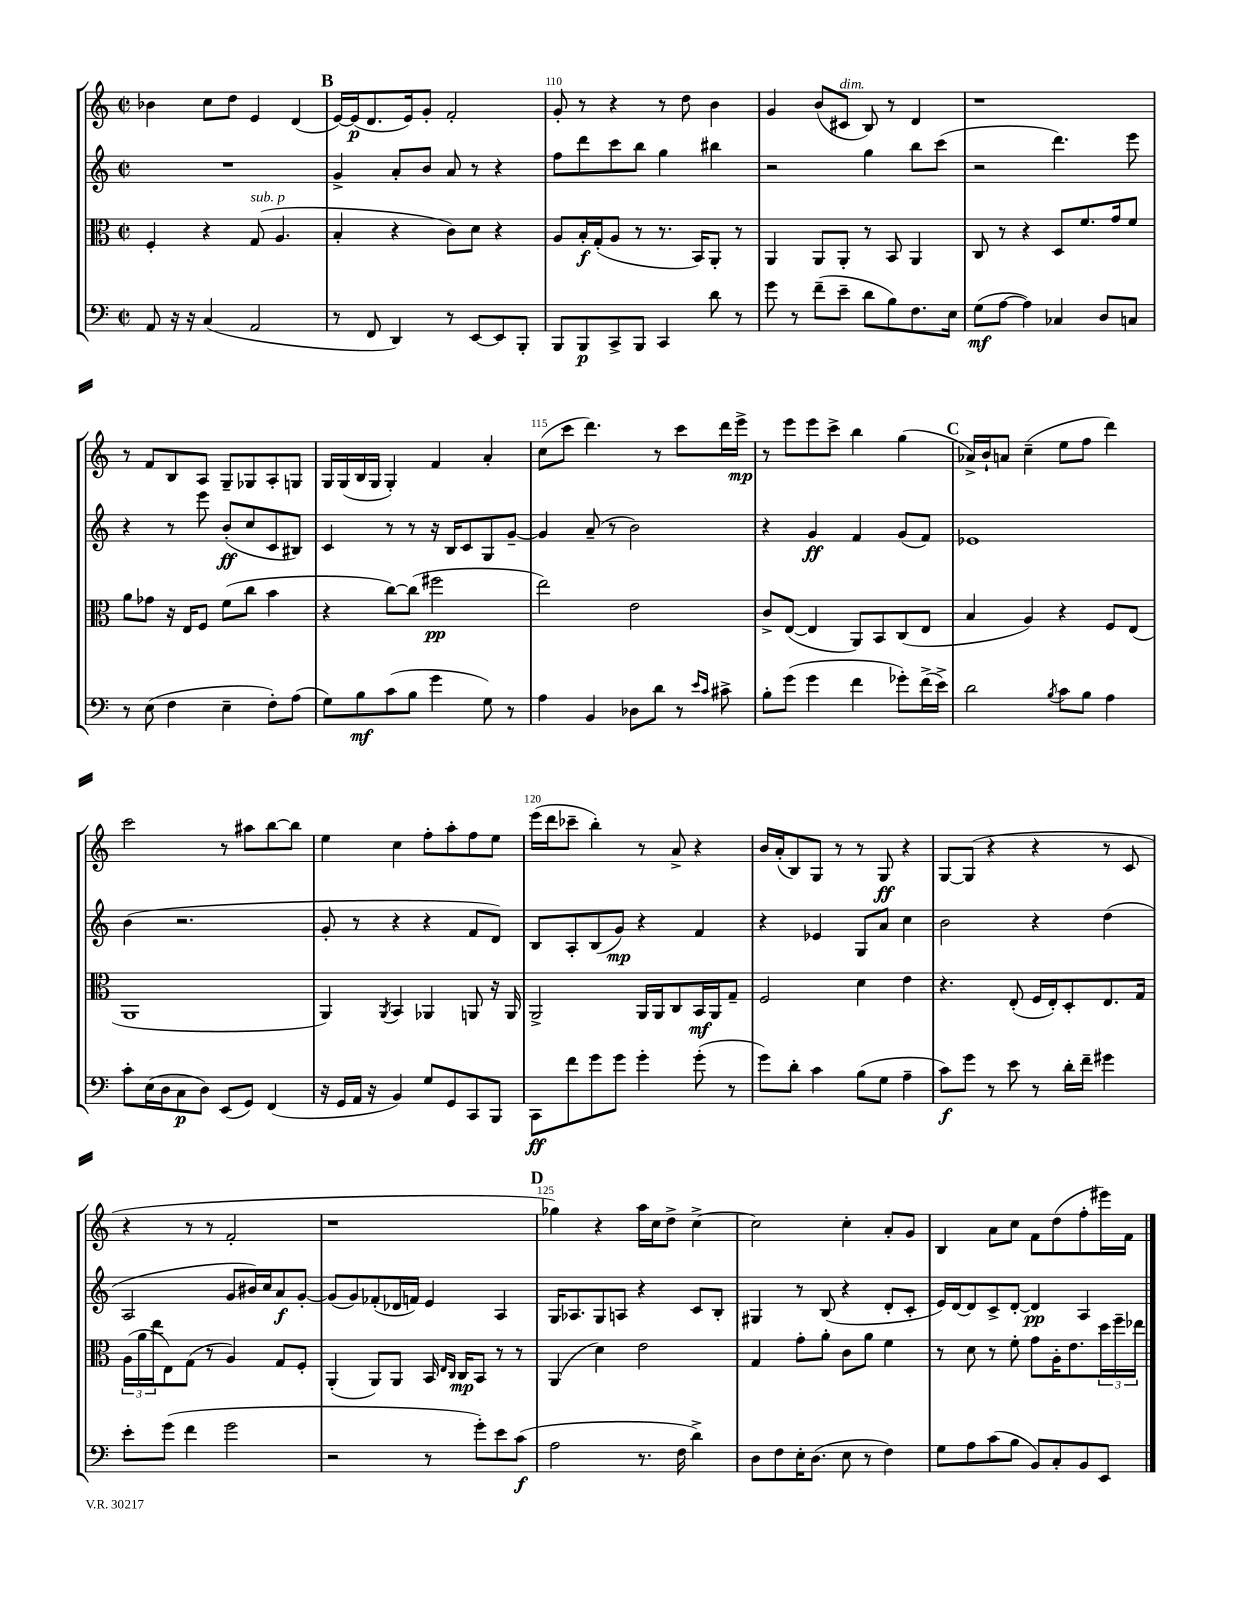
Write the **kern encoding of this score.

**kern	**dynam	**kern	**dynam	**kern	**dynam	**kern	**dynam
*part4	*part4	*part3	*part3	*part2	*part2	*part1	*part1
*staff4	*staff4	*staff3	*staff3	*staff2	*staff2	*staff1	*staff1
*clefF4	*	*clefC3	*	*clefG2	*	*clefG2	*
*k[]	*	*k[]	*	*k[]	*	*k[]	*
*M2/2	*	*M2/2	*	*M2/2	*	*M2/2	*
*met(c|)	*	*met(c|)	*	*met(c|)	*	*met(c|)	*
=108	=108	=108	=108	=108	=108	=108	=108
8AA/	.	4F'/	.	1r	.	4b-X\	.
16r	.	.	.	.	.	.	.
16r	.	.	.	.	.	.	.
(4C/	.	4r	.	.	.	8cc\L	.
.	.	.	.	.	.	8dd\J	.
!	!	!LO:TX:a:i:t=sub. p	!	!	!	!	!
2AA/	.	(8G/	.	.	.	4e/	.
.	.	4.A/	.	.	.	.	.
.	.	.	.	.	.	(4d/	.
!!LO:REH:place=s1:t=B
=109	=109	=109	=109	=109	=109	=109	=109
8r	.	4B'/	.	4g^/	.	[16e/LL)	.
.	.	.	.	.	.	(16e/J]	p
8FF/	.	.	.	.	.	8.d/	.
4DD/)	.	4r	.	8a'/L	.	.	.
.	.	.	.	.	.	16e/k)	.
.	.	.	.	8b/J	.	8g'/J	.
8r	.	8c\L)	.	8a/	.	2f'/	.
[8EE/L	.	8d\J	.	8r	.	.	.
8EE/]	.	4r	.	4r	.	.	.
8BBB'/J	.	.	.	.	.	.	.
=110	=110	=110	=110	=110	=110	=110	=110
8BBB/L	.	8A/L	.	8ff\L	.	8g'/	.
8BBB/	p	16B'/L	f	8ddd\	.	8r	.
.	.	(16G'/J	.	.	.	.	.
8CC^/	.	8A/J	.	8ccc\	.	4r	.
8BBB/J	.	8r	.	8bb\J	.	.	.
4CC/	.	8.r	.	4gg\	.	8r	.
.	.	.	.	.	.	8dd\	.
.	.	16BB/KL)	.	.	.	.	.
8d\	.	8AA'/J	.	4bb#X\	.	4b\	.
8r	.	8r	.	.	.	.	.
=111	=111	=111	=111	=111	=111	=111	=111
8g\	.	4AA/	.	2r	.	4g/	.
8r	.	.	.	.	.	.	.
(8f~\L	.	8AA/L	.	.	.	(8b/L	.
!	!	!	!	!	!	!LO:TX:a:i:t=dim.	!
8e~\J	.	8AA'/J	.	.	.	8c#X/J	.
8d\L	.	8r	.	4gg\	.	8B/)	.
8B\)	.	8BB/	.	.	.	8r	.
8.F\	.	4AA/	.	8bb\L	.	4d/	.
.	.	.	.	(8ccc\J	.	.	.
16E\Jk	.	.	.	.	.	.	.
=112	=112	=112	=112	=112	=112	=112	=112
(8G\L	mf	8C/	.	2r	.	1r	.
[8A\J	.	8r	.	.	.	.	.
4A\])	.	4r	.	.	.	.	.
4C-X/	.	8D/L	.	4.ddd\)	.	.	.
.	.	8.f/	.	.	.	.	.
8D/L	.	.	.	.	.	.	.
.	.	16g/k	.	.	.	.	.
8Cn/J	.	8f/J	.	8eee\	.	.	.
!!LO:LB:g=z
=113	=113	=113	=113	=113	=113	=113	=113
8r	.	8a\L	.	4r	.	8r	.
(8E\	.	8g-X\J	.	.	.	8f/L	.
4F\	.	16r	.	8r	.	8B/	.
.	.	16E/KL	.	.	.	.	.
.	.	8F/J	.	8eee\	.	8A/J	.
4E~\	.	(8f\L	.	(8b'/L	ff	8G~/L	.
.	.	8cc\J	.	8cc/	.	8G-X/	.
8F'\L)	.	4b\	.	8c/	.	8A'/	.
(8A\J	.	.	.	8B#X/J)	.	8Gn/J	.
=114	=114	=114	=114	=114	=114	=114	=114
8G\L)	.	4r	.	4c/	.	16G/LL	.
.	.	.	.	.	.	(16G/	.
8B\	mf	.	.	.	.	16B/	.
.	.	.	.	.	.	16G/JJ	.
(8c\	.	[8cc\L)	.	8r	.	4G'/)	.
8B\J	.	(8cc\J]	.	8r	.	.	.
4g\	.	2ff#X\	pp	16r	.	4f/	.
.	.	.	.	16B/KL	.	.	.
.	.	.	.	8c/	.	.	.
8G\)	.	.	.	8G/	.	4a'/	.
8r	.	.	.	[8g~/J	.	.	.
=115	=115	=115	=115	=115	=115	=115	=115
4A\	.	2ee\)	.	4g/]	.	(8cc\L	.
.	.	.	.	.	.	8ccc\J	.
4BB/	.	.	.	(8a~/	.	4.ddd\)	.
.	.	.	.	8r	.	.	.
8D-X\L	.	2e\	.	2b\)	.	.	.
8d\J	.	.	.	.	.	8r	.
8r	.	.	.	.	.	8ccc\L	.
16qqe/LL	.	.	.	.	.	.	.
16qqc/JJ	.	.	.	.	.	.	.
8c#X^\	.	.	.	.	.	16ddd\L	.
.	.	.	.	.	.	16eee^\JJ	mp
=116	=116	=116	=116	=116	=116	=116	=116
8B'\L	.	8c^/L	.	4r	.	8r	.
(8g\J	.	([8E/J	.	.	.	8eee\L	.
4g\	.	4E/]	.	4g/	ff	8eee\	.
.	.	.	.	.	.	8ccc^\J	.
4f\	.	8AA/L)	.	4f/	.	4bb\	.
.	.	8BB/	.	.	.	.	.
8g-X'\L)	.	(8C/	.	(8g/L	.	(4gg\	.
(16f^\L	.	8E/J	.	8f/J)	.	.	.
16e^\JJ)	.	.	.	.	.	.	.
!!LO:REH:place=s1:t=C
=117	=117	=117	=117	=117	=117	=117	=117
2d\	.	4B/	.	1e-X	.	16a-X^/LL)	.
.	.	.	.	.	.	16b`/J	.
.	.	.	.	.	.	8an/J	.
.	.	4A/)	.	.	.	(4cc~\	.
8qB/	.	.	.	.	.	.	.
8c\L	.	4r	.	.	.	8ee\L	.
8B\J	.	.	.	.	.	8ff\J	.
4A\	.	8F/L	.	.	.	4ddd\)	.
.	.	(8E/J	.	.	.	.	.
!!LO:LB:g=z
=118	=118	=118	=118	=118	=118	=118	=118
8c'\L	.	1AA	.	(4b\	.	2ccc\	.
(16E\L	.	.	.	.	.	.	.
16D\J	.	.	.	.	.	.	.
8C\	p	.	.	2.r	.	.	.
8D\J)	.	.	.	.	.	.	.
(8EE/L	.	.	.	.	.	8r	.
8GG/J)	.	.	.	.	.	8aa#X\L	.
(4FF/	.	.	.	.	.	[8bb\	.
.	.	.	.	.	.	8bb\J]	.
=119	=119	=119	=119	=119	=119	=119	=119
16r	.	4AA/)	.	8g'/	.	4ee\	.
16GG/LL	.	.	.	.	.	.	.
16AA/JJ	.	.	.	8r	.	.	.
16r	.	.	.	.	.	.	.
.	.	8qAA/	.	.	.	.	.
4BB/)	.	4BB/	.	4r	.	4cc\	.
8G/L	.	4AA-X/	.	4r	.	8ff'\L	.
8GG/	.	.	.	.	.	8aa'\	.
8CC/	.	8AAn/	.	8f/L	.	8ff\	.
8BBB/J	.	16r	.	8d/J)	.	8ee\J	.
.	.	16AA/	.	.	.	.	.
=120	=120	=120	=120	=120	=120	=120	=120
8CC\L	ff	2AA^/	.	8B/L	.	(16eee\LL	.
.	.	.	.	.	.	16ddd\J	.
8f\	.	.	.	8A'/	.	8ccc-X~\J	.
8g\	.	.	.	(8B/	.	4bb'\)	.
8g\J	.	.	.	8g/J)	mp	.	.
4g'\	.	16AA/LL	.	4r	.	8r	.
.	.	16AA/J	.	.	.	.	.
.	.	8C/	.	.	.	8a^/	.
(8g'\	.	16BB/L	mf	4f/	.	4r	.
.	.	16AA/J	.	.	.	.	.
8r	.	8G~/J	.	.	.	.	.
=121	=121	=121	=121	=121	=121	=121	=121
8g\L)	.	2F/	.	4r	.	16b/LL	.
.	.	.	.	.	.	(16a'/J	.
8d'\J	.	.	.	.	.	8B/)	.
4c\	.	.	.	4e-X/	.	8G/J	.
.	.	.	.	.	.	8r	.
(8B\L	.	4d\	.	8G/L	.	8r	.
8G\J	.	.	.	8a/J	.	8G/	ff
4A~\	.	4e\	.	4cc\	.	4r	.
=122	=122	=122	=122	=122	=122	=122	=122
8c\L)	f	4.r	.	2b\	.	[8G/L	.
8g\J	.	.	.	.	.	(8G/J]	.
8r	.	.	.	.	.	4r	.
8e\	.	(8E'/	.	.	.	.	.
8r	.	16F/LL	.	4r	.	4r	.
.	.	16E'/J)	.	.	.	.	.
16d'\LL	.	8D'/	.	.	.	.	.
16f~\JJ	.	.	.	.	.	.	.
4g#X\	.	8.E/	.	(4dd\	.	8r	.
.	.	.	.	.	.	8c/	.
.	.	16G/Jk	.	.	.	.	.
!!LO:LB:g=z
=123	=123	=123	=123	=123	=123	=123	=123
8e'\L	.	(24A\LL	.	2A/	.	4r	.
.	.	24a\	.	.	.	.	.
.	.	24ee\J	.	.	.	.	.
(8g\J	.	8E\)	.	.	.	.	.
4f\	.	(8G\J	.	.	.	8r	.
.	.	8r	.	.	.	8r	.
2g\	.	4A/)	.	8g/L	.	2f'/	.
.	.	.	.	16b#X/L)	.	.	.
.	.	.	.	16cc/J	.	.	.
.	.	8G/L	.	8a/	f	.	.
.	.	8F'/J	.	[8g'/J	.	.	.
=124	=124	=124	=124	=124	=124	=124	=124
2r	.	(4AA'/	.	(8g/L]	.	1r	.
.	.	.	.	8g/)	.	.	.
.	.	8AA/L)	.	(8f-X'/	.	.	.
.	.	8AA/J	.	16d-X/L	.	.	.
.	.	.	.	16fn/JJ)	.	.	.
8r	.	16BB/	.	4e/	.	.	.
.	.	16qqE/LL	.	.	.	.	.
.	.	16qqC/JJ	.	.	.	.	.
.	.	16C/KL	mp	.	.	.	.
8g'\L)	.	8BB/J	.	.	.	.	.
8e\	.	8r	.	4A/	.	.	.
(8c\J	f	8r	.	.	.	.	.
!!LO:REH:place=s1:t=D
=125	=125	=125	=125	=125	=125	=125	=125
2A\	.	(4AA/	.	16G/KL	.	4gg-X\)	.
.	.	.	.	8.A-X/	.	.	.
.	.	4d\)	.	8G/	.	4r	.
.	.	.	.	8An/J	.	.	.
8.r	.	2e\	.	4r	.	16aa\LL	.
.	.	.	.	.	.	16cc\J	.
.	.	.	.	.	.	8dd^\J	.
16F\	.	.	.	.	.	.	.
4d^\)	.	.	.	8c/L	.	[4cc^\	.
.	.	.	.	8B'/J	.	.	.
=126	=126	=126	=126	=126	=126	=126	=126
8D\L	.	4G/	.	4G#X/	.	2cc\]	.
8F\	.	.	.	.	.	.	.
16E'\K	.	8g'\L	.	8r	.	.	.
(8.D\J	.	.	.	.	.	.	.
.	.	8a'\J	.	(8B/	.	.	.
8E\	.	8c\L	.	4r	.	4cc'\	.
8r	.	8a\J	.	.	.	.	.
4F\)	.	4f\	.	8d'/L	.	8a'/L	.
.	.	.	.	8c'/J	.	8g/J	.
=127	=127	=127	=127	=127	=127	=127	=127
8G\L	.	8r	.	16e/LL)	.	4B/	.
.	.	.	.	[16d/J	.	.	.
8A\	.	8d\	.	8d/]	.	.	.
(8c\	.	8r	.	8c^/	.	8a\L	.
8B\J	.	8f'\	.	[8d'/J	.	8cc\J	.
8BB/L)	.	8g\L	.	4d/]	pp	8f\L	.
8C'/	.	16A'\K	.	.	.	(8dd\	.
.	.	8.e\	.	.	.	.	.
8BB/	.	.	.	4A/	.	8ff'\	.
8EE/J	.	24dd\L	.	.	.	16eee#X\L)	.
.	.	24ff~\	.	.	.	.	.
.	.	.	.	.	.	16f\JJ	.
.	.	24ee-X\JJ	.	.	.	.	.
==	==	==	==	==	==	==	==
*-	*-	*-	*-	*-	*-	*-	*-
